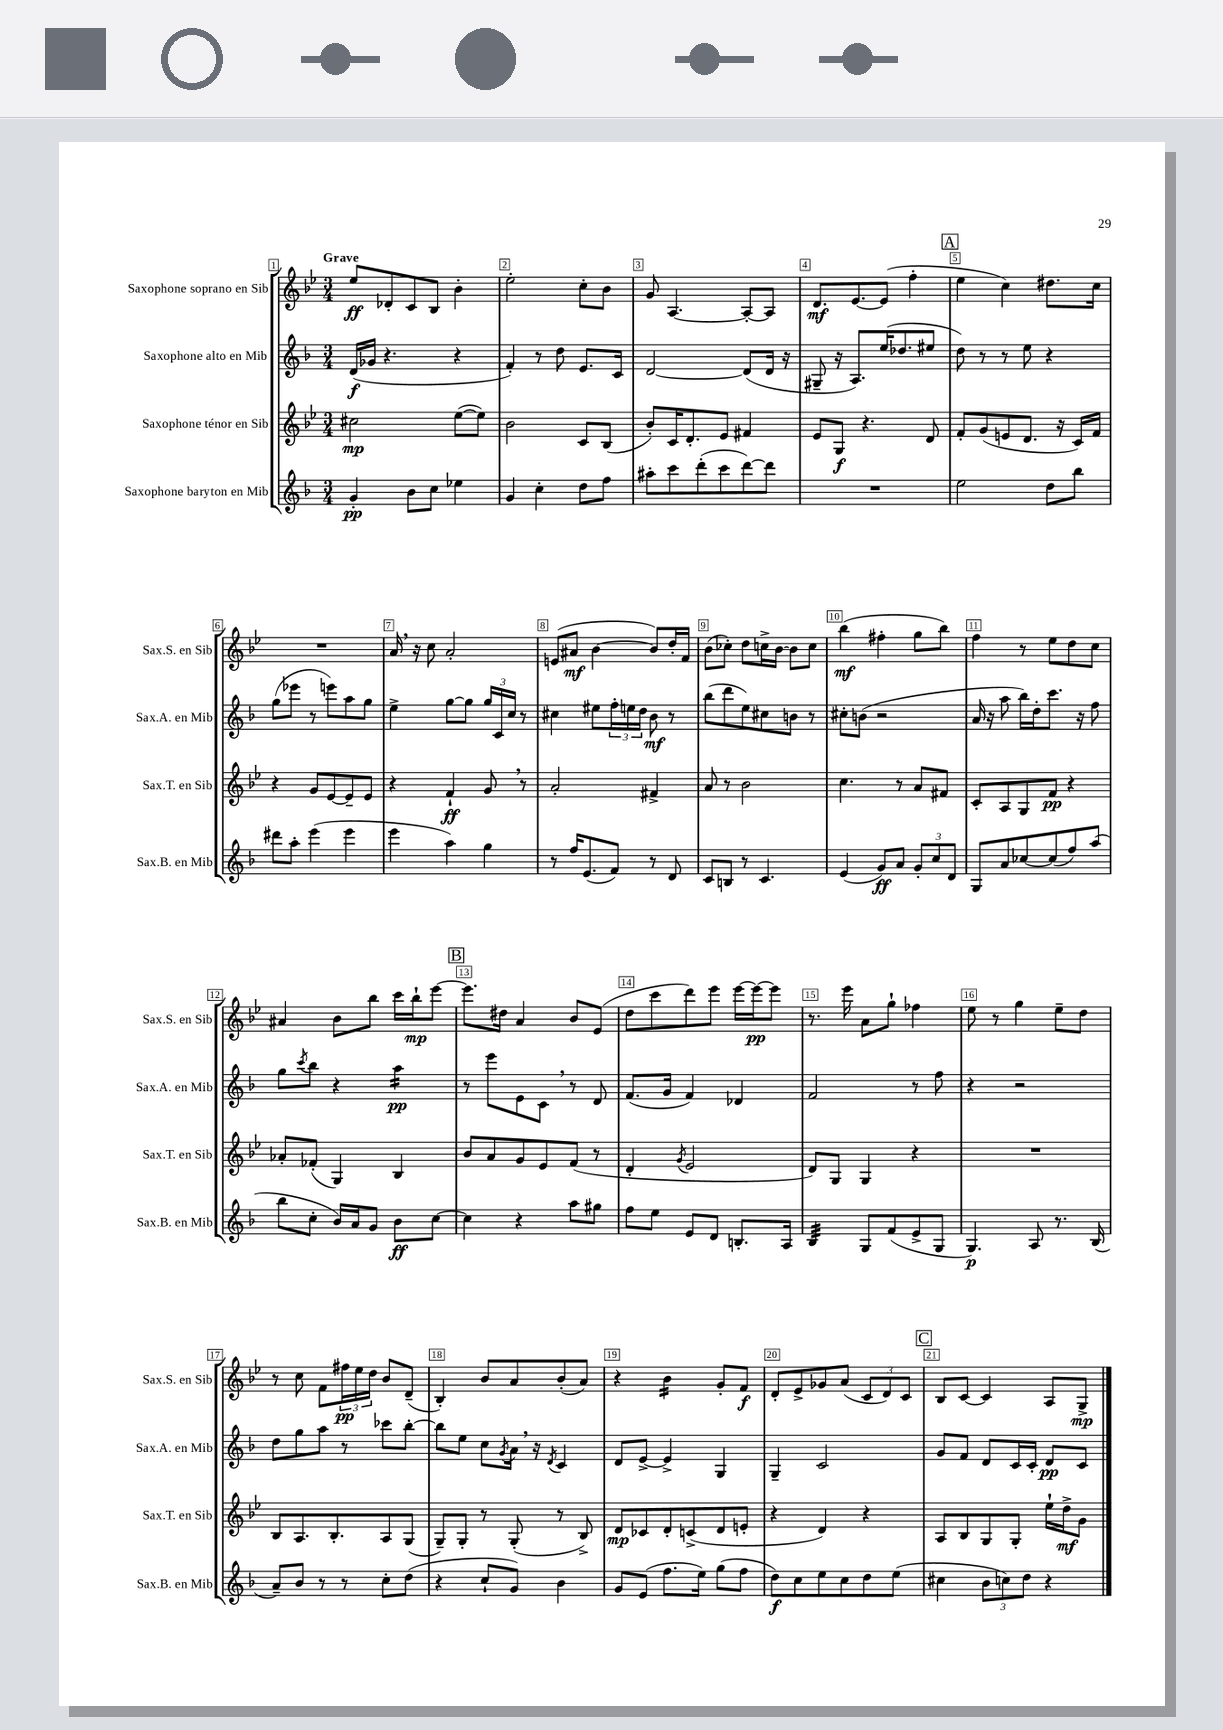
<<
\new StaffGroup <<
\new Staff = "s0" \with { instrumentName = "Saxophone soprano en Sib" shortInstrumentName = "Sax.S. en Sib" } {
    \clef treble \key bes \major \numericTimeSignature \time 3/4 \tempo "Grave"
    ees''8\ff des'8-. c'8 bes8 bes'4-. |
    ees''2-. c''8-. bes'8 |
    g'8 a4.~ a8~-. a8 |
    d'8.\mf ees'8.~ ees'8( f''4-. |
    \mark \markup { \box "A" } ees''4 c''4) dis''8. c''16 |
    R2. |
    a'16 \breathe r16 c''8 a'2-. |
    e'8( ais'8\mf bes'4~ bes'8) d''16-. f'16 |
    bes'8( ces''8-.) d''8 c''16-> bes'16~ bes'8 c''8 |
    bes''4\mf( fis''4-. g''8 bes''8) |
    f''4 r8 ees''8 d''8 c''8 |
    ais'4 bes'8 bes''8 c'''16 bes''16-!\mp ees'''8~ |
    \mark \markup { \box "B" } ees'''8. dis''16 a'4 bes'8 ees'8( |
    d''8 c'''8 d'''8) ees'''8 ees'''16~ ees'''16~\pp ees'''8 |
    r8. ees'''16 a'8 g''8-! fes''4 |
    ees''8 r8 g''4 ees''8-- d''8 |
    r8 c''8 f'8 \tuplet 3/2 { fis''16\pp ees''16 d''16 } bes'8 d'8--( |
    bes4-.) bes'8 a'8 bes'8-.( a'8) |
    r4 bes'4:16 g'8-. f'8\f |
    d'8-. ees'8-> ges'8 a'8( \tuplet 3/2 { c'8 d'8) c'8 } |
    \mark \markup { \box "C" } bes8 c'8~ c'4 a8 g8->\mp \bar "|." |
}
\new Staff = "s1" \with { instrumentName = "Saxophone alto en Mib" shortInstrumentName = "Sax.A. en Mib" } {
    \clef treble \key f \major \numericTimeSignature \time 3/4
    d'16\f( ges'16 r4. r4 |
    f'4-.) r8 d''8 e'8. c'16 |
    d'2~ d'8( d'16 r16 |
    gis8-- r16 a8.) e''16( des''8. eis''8 |
    \mark \markup { \box "A" } d''8) r8 r8 e''8 r4 |
    g''8( ees'''8 r8 e'''8) a''8 g''8 |
    e''4-> g''8~ g''8 \tuplet 3/2 { g''16 c'16 c''16 } r8 |
    cis''4 eis''8 \tuplet 3/2 { f''16-. e''16 d''16 } bes'8\mf r8 |
    bes''8( d'''8 e''8) cis''8 b'8 r8 |
    cis''8-. b'8( r2 |
    a'16 r16 a''8 bes''16) d''16-. c'''8. r16 f''8 |
    g''8 \acciaccatura { c'''8 } bes''8 r4 a''4:16\pp |
    \mark \markup { \box "B" } r8 e'''8 e'8 c'8 \breathe r8 d'8 |
    f'8.( g'16 f'4) des'4 |
    f'2 r8 f''8 |
    r4 r2 |
    d''8 g''8 a''8 r8 ces'''8 bes''8~-. |
    bes''8 e''8 c''8 \acciaccatura { g'8 } a'16 \breathe r16 \acciaccatura { d'8 } c'4 |
    d'8 e'8~-> e'4-> g4 |
    g4-- c'2 |
    \mark \markup { \box "C" } g'8 f'8 d'8 c'16 c'16-. d'8\pp c'8 \bar "|." |
}
\new Staff = "s2" \with { instrumentName = "Saxophone ténor en Sib" shortInstrumentName = "Sax.T. en Sib" } {
    \clef treble \key bes \major \numericTimeSignature \time 3/4
    cis''2\mp ees''8~( ees''8) |
    bes'2 c'8 bes8( |
    bes'8-.) c'16 d'8.-. ees'8 fis'4 |
    ees'8 g8\f r4. d'8 |
    \mark \markup { \box "A" } f'8-. g'8( e'8 d'8. r16 c'16) f'16 |
    r4 g'8 ees'8~ ees'8-- ees'8 |
    r4 f'4-!\ff g'8 \breathe r8 |
    a'2-. fis'4-> |
    a'8 r8 bes'2 |
    c''4. r8 a'8 fis'8 |
    c'8-. a8 g8 f'8\pp r4 |
    aes'8-. fes'8-.( g4) bes4 |
    \mark \markup { \box "B" } bes'8 a'8 g'8 ees'8 f'8( r8 |
    d'4-. \acciaccatura { g'8 } ees'2 |
    d'8) g8 g4 r4 |
    R2. |
    bes8 a8. bes8.-. a8 g8( |
    g8--) g8-. r8 g8-.( r8 bes8->) |
    d'8\mp ces'8 d'8-. c'8->( d'8 e'8-. |
    r4 d'4) r4 |
    \mark \markup { \box "C" } a8 bes8 g8 g8-. ees''16-! d''16->\mf g'8 \bar "|." |
}
\new Staff = "s3" \with { instrumentName = "Saxophone baryton en Mib" shortInstrumentName = "Sax.B. en Mib" } {
    \clef treble \key f \major \numericTimeSignature \time 3/4
    g'4-.\pp bes'8 c''8 ees''4 |
    g'4 c''4-. d''8 f''8 |
    ais''8-. c'''8 d'''8-.( c'''8 d'''8~) d'''8 |
    R2. |
    \mark \markup { \box "A" } e''2 d''8 bes''8 |
    dis'''8 a''8-. e'''4( e'''4 |
    e'''4 a''4) g''4 |
    r8 f''16 e'8.( f'8) r8 d'8 |
    c'8 b8 r8 c'4. |
    e'4( g'8\ff) a'8 \tuplet 3/2 { g'8-. c''8 d'8 } |
    g8 a'8 ces''8~ ces''8( f''8) a''8( |
    bes''8 c''8-. bes'16) a'16 g'8 bes'8\ff c''8~ |
    \mark \markup { \box "B" } c''4 r4 a''8 gis''8 |
    f''8 e''8 e'8 d'8 b8.-. a16 |
    bes4:32 g8 f'8( e'8-> g8 |
    g4.\p) a8 r8. bes16( |
    a'8--) bes'8 r8 r8 c''8-. d''8( |
    r4 c''8-! g'8) bes'4 |
    g'8 e'8( f''8. e''16) g''8( f''8 |
    d''8\f) c''8 e''8 c''8 d''8 e''8( |
    \mark \markup { \box "C" } cis''4 \tuplet 3/2 { bes'8 c''8) d''8 } r4 \bar "|." |
}
>>
>>
